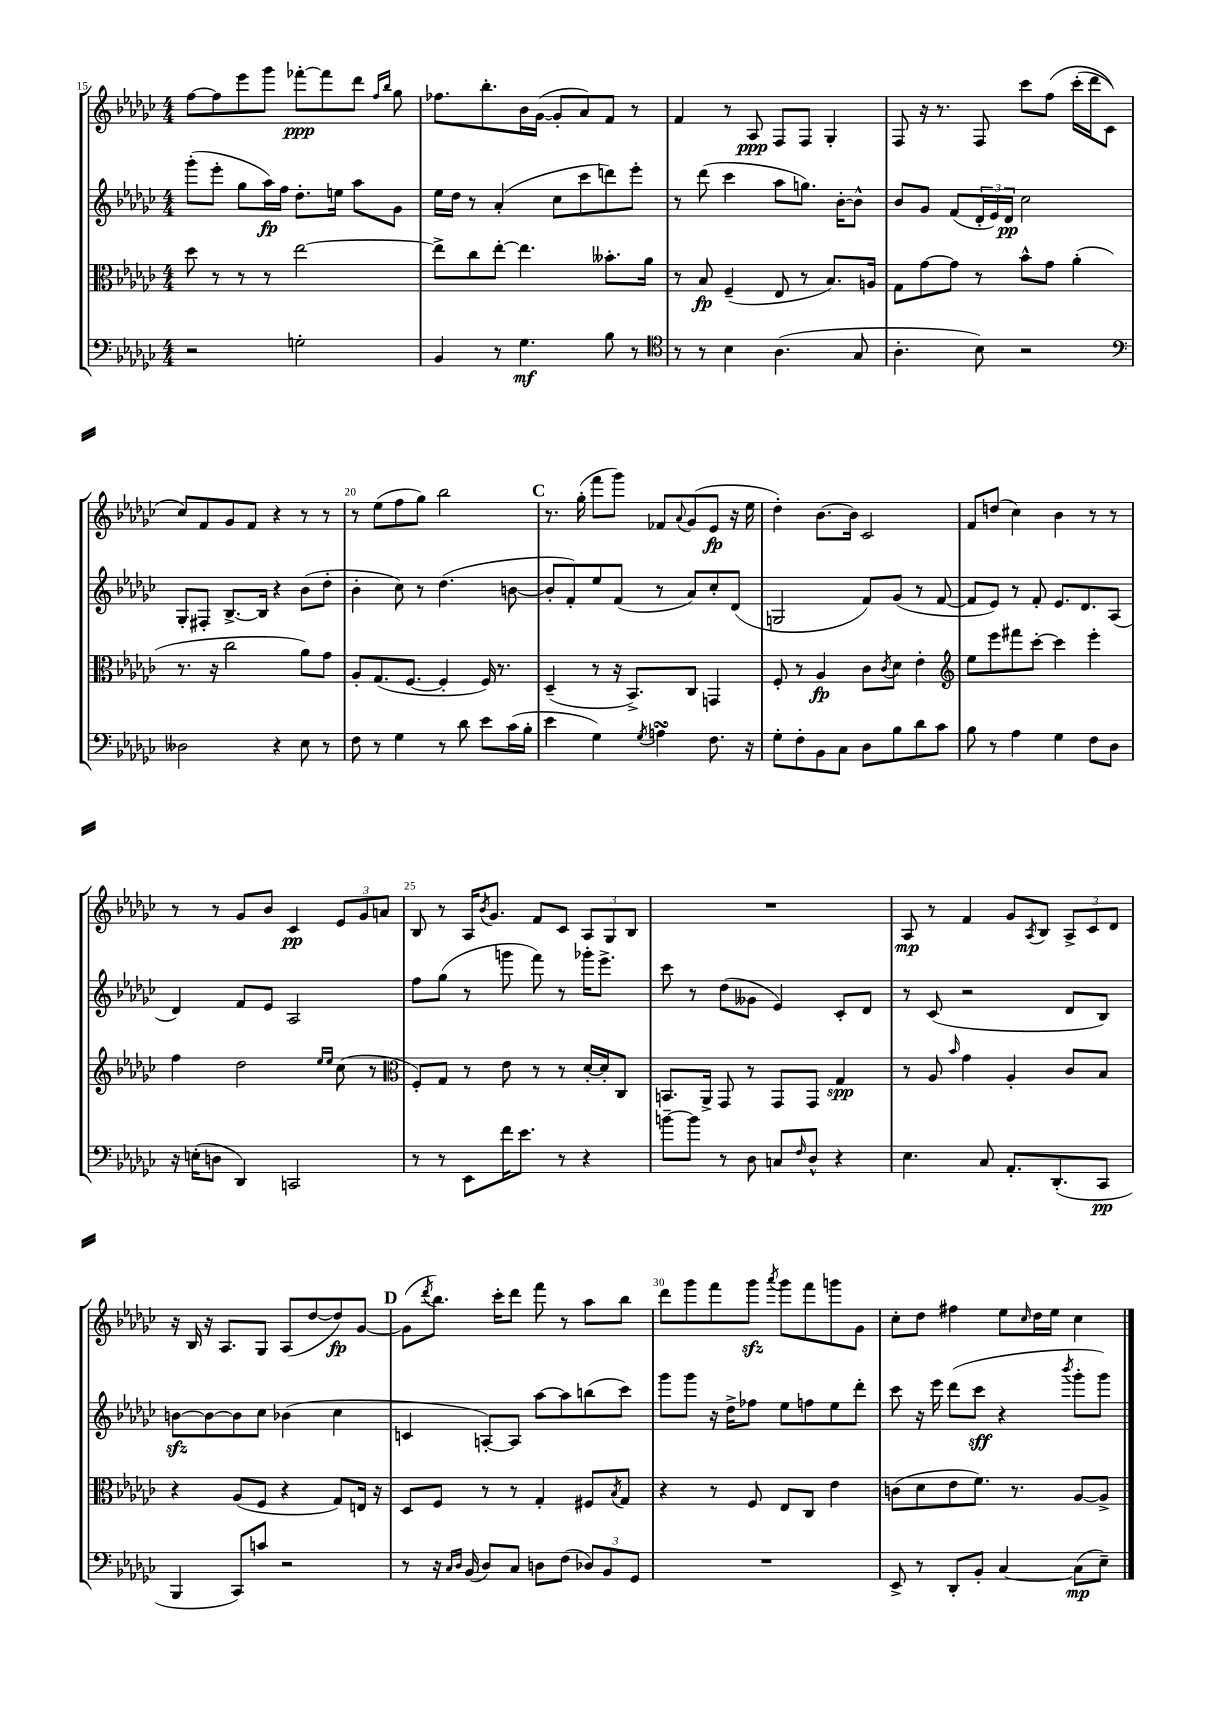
<<
\new StaffGroup <<
\new Staff = "s0" {
    \clef treble \key ges \major \numericTimeSignature \time 4/4
    f''8~ f''8 ees'''8 ges'''8 fes'''8~-.\ppp fes'''8 des'''8 \grace { f''16 bes''16 } ges''8 |
    fes''8. bes''8.-. bes'16 ges'16~( ges'8-. aes'8) f'8 r8 |
    f'4 r8 aes8\ppp f8 f8 ges4-. |
    f8 r16 r8. f8 ces'''8 f''8\( ces'''16-.( des'''16 ces'8) |
    ces''8\) f'8 ges'8 f'8 r4 r8 r8 |
    r8 ees''8( f''8 ges''8) bes''2 |
    \mark \markup { \bold "C" } r8. ges''16-.( f'''8 ges'''8) fes'8 \appoggiatura { aes'8 } ges'8( ees'8\fp r16 ees''16 |
    des''4-.) bes'8.~ bes'16 ces'2 |
    f'8 d''8( ces''4) bes'4 r8 r8 |
    r8 r8 ges'8 bes'8 ces'4\pp \tuplet 3/2 { ees'8 ges'8 a'8 } |
    bes8 r8 aes16 \acciaccatura { bes'8 } ges'8. f'8 ces'8 \tuplet 3/2 { aes8 ges8 bes8 } |
    R1 |
    aes8\mp r8 f'4 ges'8 \acciaccatura { aes8 } bes8 \tuplet 3/2 { aes8-> ces'8 des'8 } |
    r16 bes16 r16 aes8. ges8 aes8( des''8~ des''8\fp) ges'8~ |
    \mark \markup { \bold "D" } ges'8( \acciaccatura { des'''8 } bes''8.) ces'''16-. des'''8 f'''8 r8 aes''8 bes''8 |
    des'''8 ges'''8 f'''8 ges'''8\sfz \acciaccatura { aes'''8 } ges'''8 f'''8 g'''8 ges'8 |
    ces''8-. des''8 fis''4 ees''8 \grace { ces''16 } des''16 ees''16 ces''4 \bar "|." |
}
\new Staff = "s1" {
    \clef treble \key ges \major \numericTimeSignature \time 4/4
    ges'''8-.( ees'''8-. ges''8 aes''16\fp) f''16 des''8.-. e''16 aes''8 ges'8 |
    ees''16 des''16 r8 aes'4-.( ces''8 ces'''8 d'''8) ees'''8-. |
    r8 des'''8( ces'''4 aes''8 g''8.) bes'16~-. bes'8-^ |
    bes'8 ges'8 f'8( \tuplet 3/2 { des'16-. ees'16) des'16\pp } ces''2 |
    ges8-. fis8-. bes8.~-> bes16 r4 bes'8( des''8-. |
    bes'4-. ces''8) r8 des''4.( b'8~ |
    \mark \markup { \bold "C" } b'8-. f'8-.) ees''8 f'8( r8 aes'8) ces''8-. des'8( |
    g2 f'8) ges'8( r8 f'8~ |
    f'8 ees'8) r8 f'8-. ees'8. des'8. aes8( |
    des'4) f'8 ees'8 aes2 |
    f''8 ges''8( r8 g'''8 f'''8) r8 ges'''16-. ees'''8.-> |
    ces'''8 r8 des''8( geses'8 ees'4) ces'8-. des'8 |
    r8 ces'8( r2 des'8 bes8) |
    b'8~\sfz b'8~ b'8 ces''8 bes'4( ces''4 |
    \mark \markup { \bold "D" } c'4 a8~-.) a8 aes''8~ aes''8 b''8( ces'''8) |
    ges'''8 ges'''8 r16 des''16-> fes''8 ees''8 f''8 ees''8 des'''8-. |
    ces'''8 r16 ees'''16 des'''8( ces'''8\sff r4 \acciaccatura { bes'''8 } ges'''8-. ges'''8) \bar "|." |
}
\new Staff = "s2" {
    \clef alto \key ges \major \numericTimeSignature \time 4/4
    des''8 r8 r8 r8 ees''2~ |
    ees''8-> ces''8 ees''8~-. ees''4. beses'8.-. aes'16 |
    r8 bes8\fp f4--( ees8 r8 bes8.) a16 |
    ges8 ges'8~ ges'8 r8 bes'8-^ ges'8 aes'4-.( |
    r8. r16 ces''2 aes'8) ges'8 |
    aes8-. ges8.( f8.~ f4-. f16) r8. |
    \mark \markup { \bold "C" } des4--( r8 r16 bes,8.->) ces8 g,4 |
    f8-. r8 aes4\fp ces'8 \acciaccatura { ces'8 } des'8 ees'4-. |
    \clef treble ees''8 ees'''8 fis'''8 ces'''8~-. ces'''4 ees'''4-. |
    f''4 des''2 \grace { ees''16 ees''16 } ces''8( r8 |
    \clef alto f8-.) ges8 r8 ees'8 r8 r8 des'16~-. des'16-. ces8 |
    b,8. aes,16-> ges,8 r8 ges,8 ges,8 ges4\spp |
    r8 aes8 \grace { bes'16 } ges'4 aes4-. ces'8 bes8 |
    r4 aes8( f8 r4 ges8) e16 r16 |
    \mark \markup { \bold "D" } des8 f8 r8 r8 ges4-. fis8 \acciaccatura { bes8 } ges8 |
    r4 r8 f8 ees8 ces8 ees'4 |
    c'8( des'8 ees'8 f'8.) r8. aes8~ aes8-> \bar "|." |
}
\new Staff = "s3" {
    \clef bass \key ges \major \numericTimeSignature \time 4/4
    r2 g2-. |
    bes,4 r8 ges4.\mf bes8 r8 |
    \clef tenor r8 r8 bes4 aes4.( ges8 |
    aes4.-. bes8) r2 |
    \clef bass deses2 r4 ees8 r8 |
    f8 r8 ges4 r8 des'8 ees'8 ces'16( bes16-. |
    \mark \markup { \bold "C" } ees'4 ges4) \acciaccatura { ges8 } a4\turn f8. r16 |
    ges8-. f8-. bes,8 ces8 des8 bes8 des'8 ces'8 |
    bes8 r8 aes4 ges4 f8 des8 |
    r16 e16-.( d8 des,4) c,2 |
    r8 r8 ees,8 f'16 ees'8. r8 r4 |
    b'8~-- b'8 r8 des8 c8 \grace { f16 } des8-^ r4 |
    ees4. ces8 aes,8.-. des,8.-.( ces,8\pp |
    bes,,4 ces,8) c'8 r2 |
    \mark \markup { \bold "D" } r8 r16 \grace { ces16 des16 } bes,16( des8) ces8 d8 f8( \tuplet 3/2 { des8) bes,8 ges,8 } |
    R1 |
    ees,8-> r8 des,8-. bes,8-. ces4~ ces8\mp( ees8--) \bar "|." |
}
>>
>>
\layout { \context { \Score currentBarNumber = #15 \override BarNumber.break-visibility = ##(#f #t #t) barNumberVisibility = #(every-nth-bar-number-visible 5) } }
